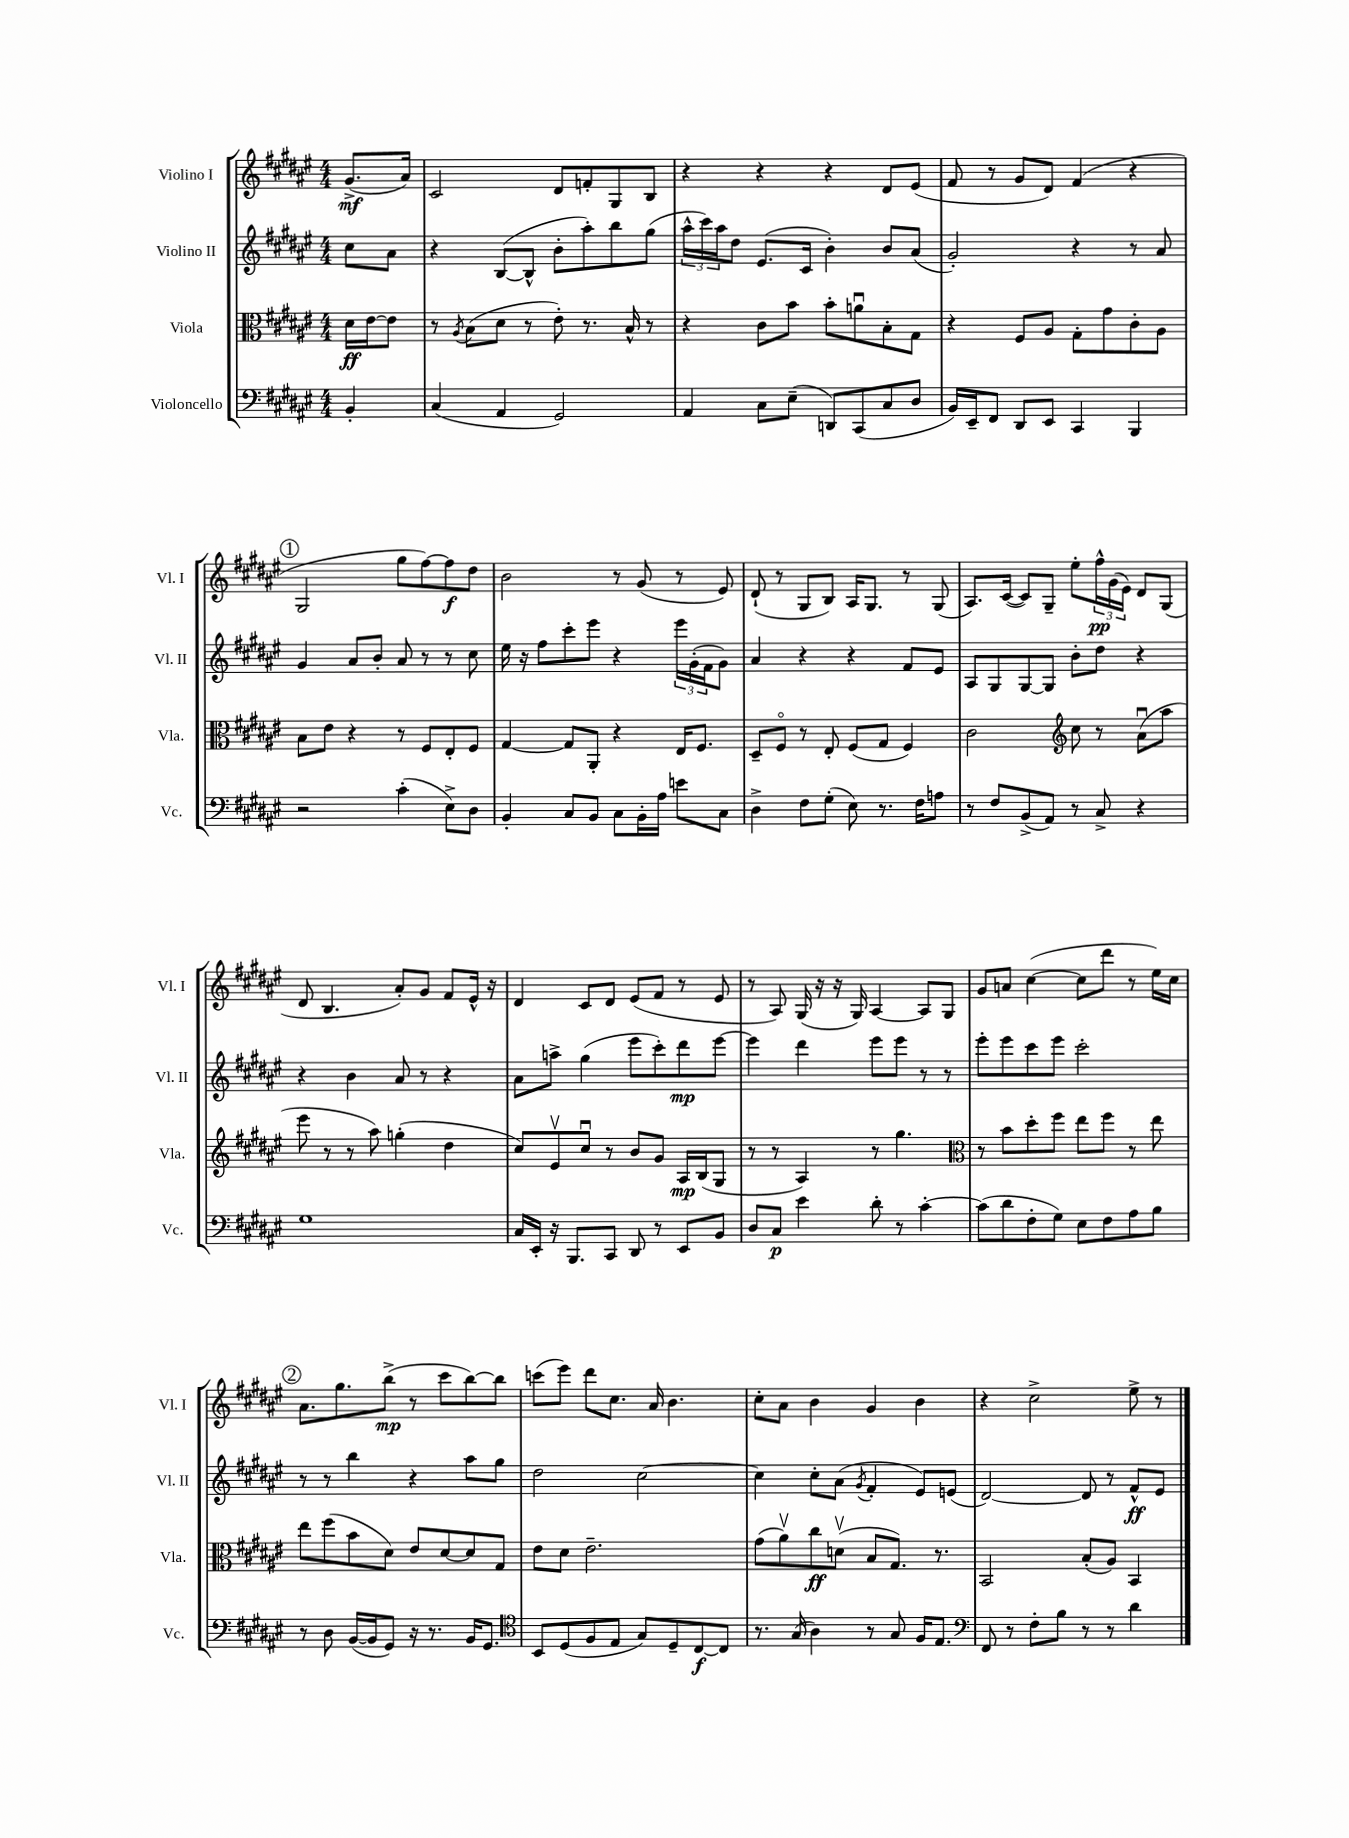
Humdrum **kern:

**kern	**dynam	**kern	**dynam	**kern	**dynam	**kern	**dynam
*part4	*part4	*part3	*part3	*part2	*part2	*part1	*part1
*staff4	*staff4	*staff3	*staff3	*staff2	*staff2	*staff1	*staff1
*I"Violoncello	*	*I"Viola	*	*I"Violino II	*	*I"Violino I	*
*I'Vc.	*	*I'Vla.	*	*I'Vl. II	*	*I'Vl. I	*
*clefF4	*	*clefC3	*	*clefG2	*	*clefG2	*
*k[f#c#g#d#a#e#]	*	*k[f#c#g#d#a#e#]	*	*k[f#c#g#d#a#e#]	*	*k[f#c#g#d#a#e#]	*
*M4/4	*	*M4/4	*	*M4/4	*	*M4/4	*
=	=	=	=	=	=	=	=
4BB'/	.	16d#\LL	ff	8cc#\L	.	(8.g#^/L	mf
.	.	[16e#\J	.	.	.	.	.
.	.	8e#\J]	.	8a#\J	.	.	.
.	.	.	.	.	.	16a#/Jk)	.
=1	=1	=1	=1	=1	=1	=1	=1
(4C#/	.	8r	.	4r	.	2c#/	.
.	.	8qA#/	.	.	.	.	.
.	.	(8B\L	.	.	.	.	.
4AA#/	.	8d#\J	.	([8B/L	.	.	.
.	.	8r	.	8B^^/J]	.	.	.
2GG#/)	.	8e#'\)	.	8b'\L	.	8d#/L	.
.	.	8.r	.	8aa#'\)	.	8fn'/	.
.	.	.	.	8bb\	.	8G#/	.
.	.	16B^^/	.	.	.	.	.
.	.	8r	.	(8gg#\J	.	8B/J	.
=2	=2	=2	=2	=2	=2	=2	=2
4AA#/	.	4r	.	24aa#^^\LL	.	4r	.
.	.	.	.	24ccc#\)	.	.	.
.	.	.	.	24aa#\J	.	.	.
.	.	.	.	8dd#\J	.	.	.
8C#\L	.	8c#\L	.	(8.e#/L	.	4r	.
(8E#~\J	.	8b\J	.	.	.	.	.
.	.	.	.	16c#/Jk	.	.	.
8DDn/L)	.	8b'\L	.	4b'\)	.	4r	.
(8CC#/	.	8anu\	.	.	.	.	.
8C#/	.	8B'\	.	8b/L	.	8d#/L	.
8D#/J	.	8G#\J	.	(8a#/J	.	(8e#/J	.
=3	=3	=3	=3	=3	=3	=3	=3
16BB/LL)	.	4r	.	2g#'/)	.	8f#/	.
16EE#~/J	.	.	.	.	.	.	.
8FF#/J	.	.	.	.	.	8r	.
8DD#/L	.	8F#/L	.	.	.	8g#/L	.
8EE#/J	.	8A#/J	.	.	.	8d#/J)	.
4CC#/	.	8G#'\L	.	4r	.	(4f#/	.
.	.	8g#\	.	.	.	.	.
4BBB/	.	8c#'\	.	8r	.	4r	.
.	.	8A#\J	.	8a#/	.	.	.
!!LO:LB:g=z
!!LO:REH:place=s1:t=1
=4	=4	=4	=4	=4	=4	=4	=4
2r	.	8B\L	.	4g#/	.	2G#/	.
.	.	8e#\J	.	.	.	.	.
.	.	4r	.	8a#/L	.	.	.
.	.	.	.	8b'/J	.	.	.
(4c#'\	.	8r	.	8a#/	.	8gg#\L	.
.	.	8F#/L	.	8r	.	[8ff#\)	.
8E#^\L)	.	8E#'/	.	8r	.	8ff#\]	f
8D#\J	.	8F#/J	.	8cc#\	.	8dd#\J	.
=5	=5	=5	=5	=5	=5	=5	=5
4BB'/	.	[4G#/	.	16ee#\	.	2b\	.
.	.	.	.	16r	.	.	.
.	.	.	.	8ff#\L	.	.	.
8C#/L	.	8G#/L]	.	8ccc#'\	.	.	.
8BB/J	.	8AA#'/J	.	8eee#\J	.	.	.
8C#\L	.	4r	.	4r	.	8r	.
16BB'\L	.	.	.	.	.	(8g#/	.
16A#\JJ	.	.	.	.	.	.	.
8en\L	.	16E#/KL	.	24eee#\LL	.	8r	.
.	.	.	.	(24g#'\	.	.	.
.	.	8.F#/J	.	.	.	.	.
.	.	.	.	24f#\J	.	.	.
8C#\J	.	.	.	8g#\J)	.	8e#/)	.
=6	=6	=6	=6	=6	=6	=6	=6
4D#^\	.	8D#~/L	.	4a#/	.	(8d#`/	.
.	.	8F#/J	.	.	.	8r	.
8F#\L	.	8r	.	4r	.	8G#/L	.
(8G#'\J	.	8E#'/	.	.	.	8B/J)	.
8E#\)	.	(8F#/L	.	4r	.	16A#/KL	.
.	.	.	.	.	.	8.G#/J	.
8.r	.	8G#/J	.	.	.	.	.
.	.	4F#/)	.	8f#/L	.	8r	.
16F#\KL	.	.	.	.	.	.	.
8An\J	.	.	.	8e#/J	.	(8G#/	.
=7	=7	=7	=7	=7	=7	=7	=7
8r	.	2c#\	.	8A#/L	.	8.A#/L)	.
8F#/L	.	.	.	8G#/	.	.	.
.	.	.	.	.	.	([16c#/Jk	.
(8BB^/	.	.	.	[8G#/	.	8c#/L])	.
8AA#/J)	.	.	.	8G#/J]	.	8G#~/J	.
*	*	*clefG2	*	*	*	*	*
8r	.	8cc#\	.	8b'\L	.	8ee#'\L	.
8C#^/	.	8r	.	8dd#\J	.	24ff#^^\L	pp
.	.	.	.	.	.	(24g#\	.
.	.	.	.	.	.	24e#\JJ)	.
4r	.	(8a#u\L	.	4r	.	8d#/L	.
.	.	8aa#\J	.	.	.	(8G#/J	.
!!LO:LB:g=z
=8	=8	=8	=8	=8	=8	=8	=8
1G#	.	8eee#\	.	4r	.	8d#/	.
.	.	8r	.	.	.	4.B/	.
.	.	8r	.	4b\	.	.	.
.	.	8aa#\)	.	.	.	.	.
.	.	(4ggn'\	.	8a#/	.	8a#'/L)	.
.	.	.	.	8r	.	8g#/J	.
.	.	4dd#\	.	4r	.	8f#/L	.
.	.	.	.	.	.	16e#^^/Jk	.
.	.	.	.	.	.	16r	.
=9	=9	=9	=9	=9	=9	=9	=9
16C#/LL	.	8cc#/L)	.	8a#\L	.	4d#/	.
16EE#'/JJ	.	.	.	.	.	.	.
16r	.	8e#v/	.	8aan^\J	.	.	.
8.BBB/L	.	.	.	.	.	.	.
.	.	8cc#u/J	.	(4gg#\	.	8c#/L	.
8CC#/J	.	8r	.	.	.	8d#/J	.
8DD#/	.	8b/L	.	8eee#\L	.	(8e#/L	.
8r	.	8g#/J	.	8ccc#'\)	.	8f#/J	.
8EE#/L	.	16A#/LL	mp	8ddd#\	mp	8r	.
.	.	(16B/J	.	.	.	.	.
8BB/J	.	8G#/J	.	[8eee#\J	.	8e#/	.
=10	=10	=10	=10	=10	=10	=10	=10
8D#/L	.	8r	.	4eee#\]	.	8r	.
8C#/J	p	8r	.	.	.	8A#/)	.
4e#\	.	4A#/)	.	4ddd#\	.	(16G#/	.
.	.	.	.	.	.	16r	.
.	.	.	.	.	.	16r	.
.	.	.	.	.	.	16G#/)	.
8d#'\	.	8r	.	8eee#\L	.	[4A#/	.
8r	.	4.gg#\	.	8eee#\J	.	.	.
[4c#'\	.	.	.	8r	.	8A#/L]	.
.	.	.	.	8r	.	8G#/J	.
=11	=11	=11	=11	=11	=11	=11	=11
*	*	*clefC3	*	*	*	*	*
(8c#\L]	.	8r	.	8eee#'\L	.	8g#/L	.
8d#\	.	8b\L	.	8eee#\	.	8an/J	.
8F#'\	.	8dd#'\	.	8ccc#\	.	([4cc#\	.
8G#\J)	.	8ff#\J	.	8eee#\J	.	.	.
8E#\L	.	8ee#\L	.	2ccc#'\	.	8cc#\L]	.
8F#\	.	8ff#\J	.	.	.	8ddd#\J	.
8A#\	.	8r	.	.	.	8r	.
8B\J	.	8ee#\	.	.	.	16ee#\LL)	.
.	.	.	.	.	.	16cc#\JJ	.
!!LO:LB:g=z
!!LO:REH:place=s1:t=2
=12	=12	=12	=12	=12	=12	=12	=12
8r	.	8ee#\L	.	8r	.	8.a#\L	.
8D#\	.	(8ff#\	.	8r	.	.	.
.	.	.	.	.	.	8.gg#\	.
([16BB/LL	.	8b\	.	4bb\	.	.	.
16BB/J]	.	.	.	.	.	.	.
8GG#/J)	.	8d#\J)	.	.	.	(8bb^\J	mp
16r	.	8e#/L	.	4r	.	8r	.
8.r	.	.	.	.	.	.	.
.	.	[8d#/	.	.	.	8ccc#\L	.
16BB/KL	.	8d#/]	.	8aa#\L	.	[8bb\)	.
8.GG#/J	.	.	.	.	.	.	.
.	.	8G#/J	.	8gg#\J	.	8bb\J]	.
=13	=13	=13	=13	=13	=13	=13	=13
*clefC4	*	*	*	*	*	*	*
8BB/L	.	8e#\L	.	2dd#\	.	(8cccn\L	.
(8D#/	.	8d#\J	.	.	.	8eee#\J)	.
8F#/	.	2.e#~\	.	.	.	8ddd#\L	.
8E#/J	.	.	.	.	.	8.cc#\J	.
8G#/L)	.	.	.	[2cc#\	.	.	.
.	.	.	.	.	.	16a#/	.
8D#~/	.	.	.	.	.	4.b\	.
[8C#/	f	.	.	.	.	.	.
8C#/J]	.	.	.	.	.	.	.
=14	=14	=14	=14	=14	=14	=14	=14
8.r	.	(8g#\L	.	4cc#\]	.	8cc#'\L	.
.	.	8a#v\)	.	.	.	8a#\J	.
(16G#/	.	.	.	.	.	.	.
4A#\)	.	8cc#\	ff	8cc#'\L	.	4b\	.
.	.	(8dnv\J	.	(8a#\J	.	.	.
.	.	.	.	8qg#/	.	.	.
8r	.	8B/L	.	4f#'/	.	4g#/	.
8G#/	.	8.G#/J)	.	.	.	.	.
16F#/KL	.	.	.	8e#/L)	.	4b\	.
8.E#/J	.	8.r	.	.	.	.	.
.	.	.	.	(8en/J	.	.	.
=15	=15	=15	=15	=15	=15	=15	=15
*clefF4	*	*	*	*	*	*	*
8FF#/	.	2BB/	.	[2d#/)	.	4r	.
8r	.	.	.	.	.	.	.
8F#'\L	.	.	.	.	.	2cc#^\	.
8B\J	.	.	.	.	.	.	.
8r	.	(8B'/L	.	8d#/]	.	.	.
8r	.	8A#/J)	.	8r	.	.	.
4d#\	.	4BB/	.	8f#^^/L	ff	8ee#^\	.
.	.	.	.	8e#/J	.	8r	.
==	==	==	==	==	==	==	==
*-	*-	*-	*-	*-	*-	*-	*-
